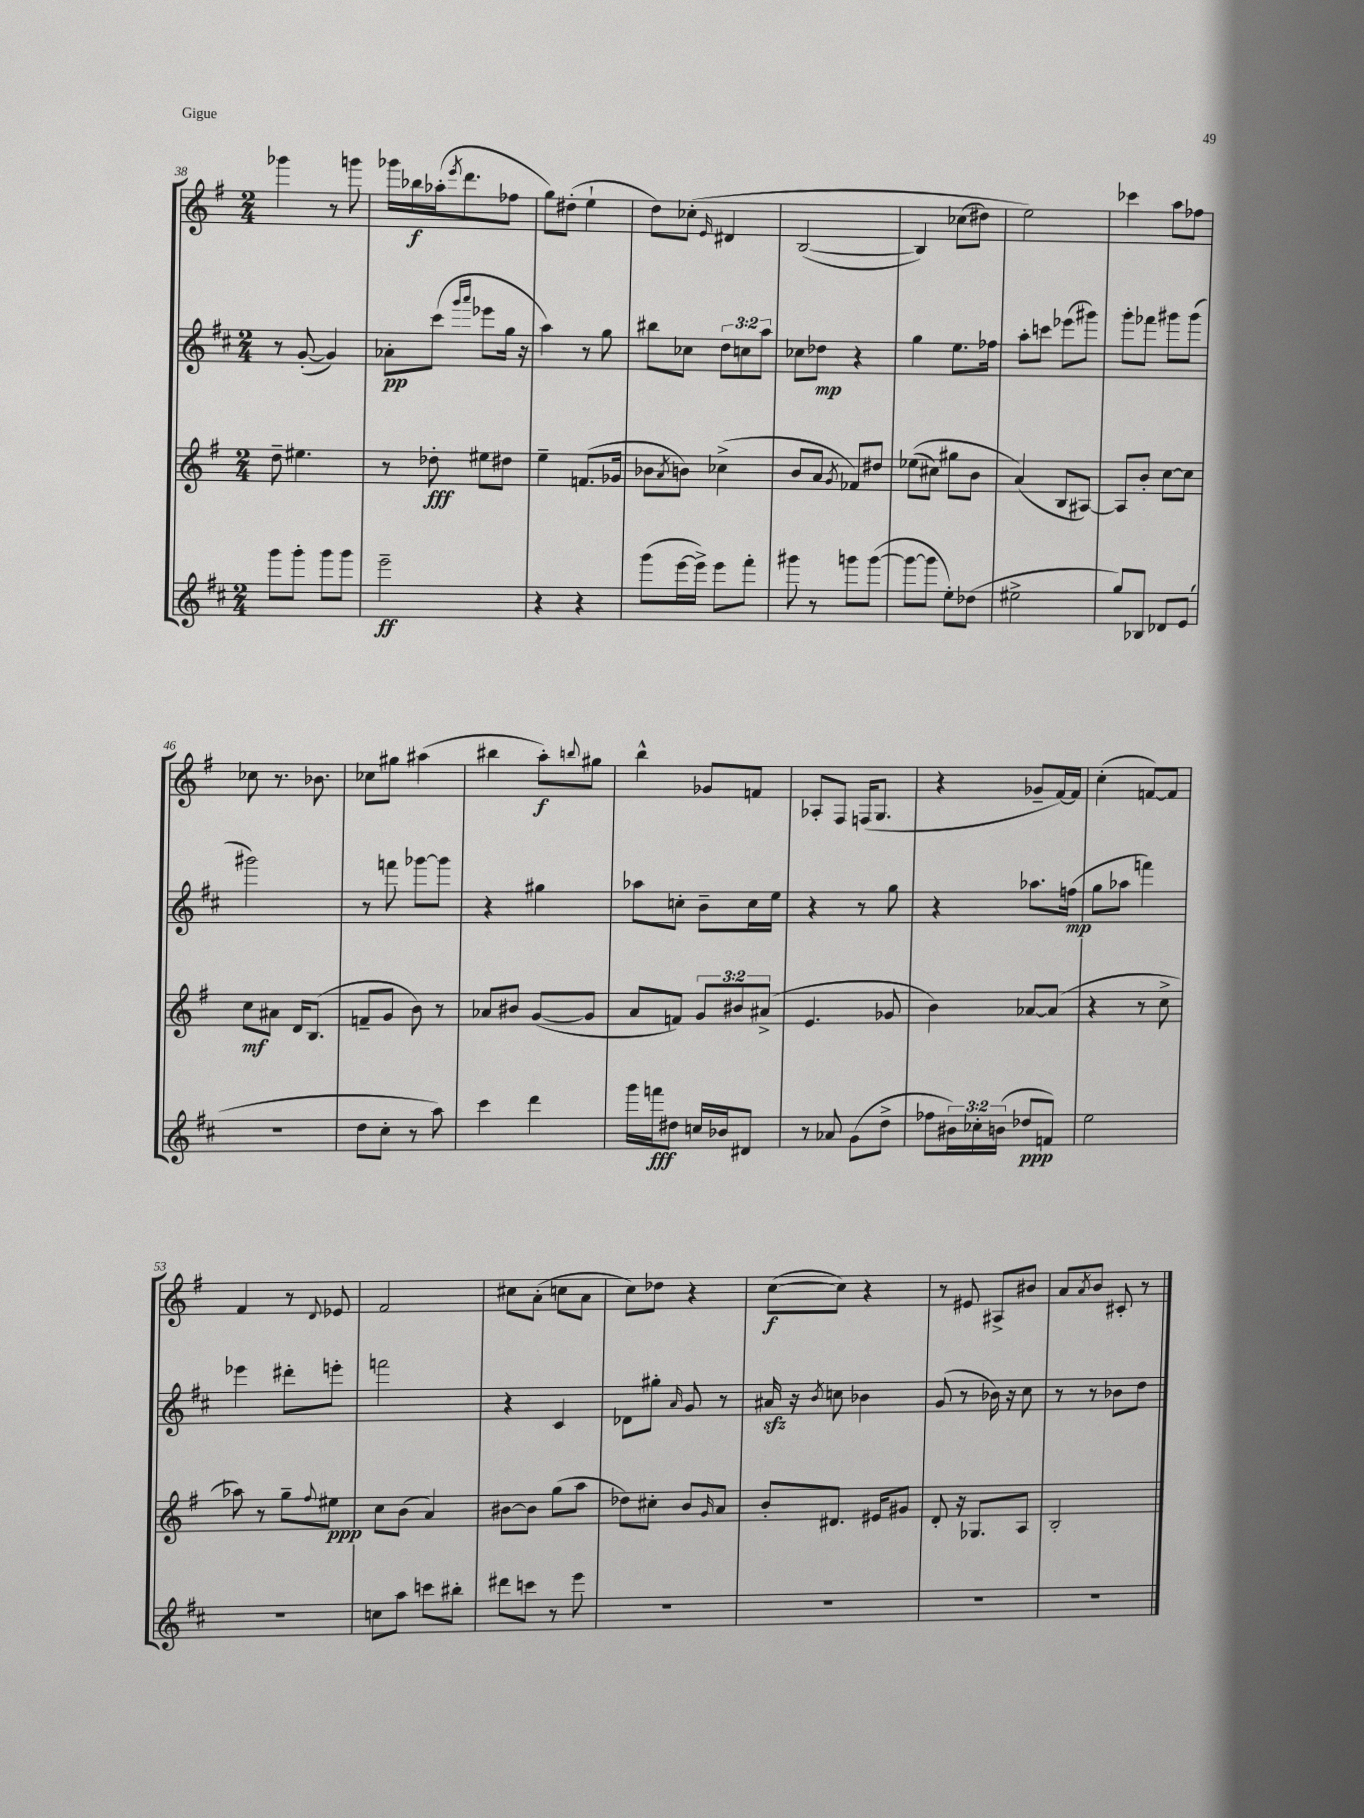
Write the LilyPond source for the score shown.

<<
\new StaffGroup <<
\new Staff = "s0" {
    \clef treble \key g \major \numericTimeSignature \time 2/4
    ges'''4 r8 g'''8 |
    ges'''16 bes''16\f aes''16-.( \acciaccatura { e'''8 } d'''8. fes''8 |
    g''8) dis''8-.( e''4-! |
    d''8) ces''8-.\( \grace { e'16 } dis'4 |
    b2~( |
    b4) ces''8( dis''8) |
    e''2\) |
    ces'''4 a''8 fes''8 |
    ces''8 r8. bes'8. |
    ces''8 gis''8 ais''4( |
    bis''4 a''8-.\f) \appoggiatura { b''8 } gis''8 |
    b''4-^ ges'8 f'8 |
    aes8-. fis8 f16( g8. |
    r4 ges'8-- fis'16~) fis'16 |
    c''4-.( f'8~) f'8 |
    fis'4 r8 \appoggiatura { d'8 } ees'8 |
    fis'2 |
    cis''8 a'8-.( c''8 a'8 |
    c''8) des''8 r4 |
    c''8~\f( c''8) r4 |
    r8 eis'8 ais8-> bis'8 |
    a'8 \acciaccatura { a'8 } b'8 cis'8-. r8 \bar "|." |
}
\new Staff = "s1" {
    \clef treble \key d \major \numericTimeSignature \time 2/4 \override Staff.TupletNumber.text = #tuplet-number::calc-fraction-text
    r8 g'8~-.( g'4) |
    aes'8-.\pp cis'''8( \grace { g'''16 a'''16 } ees'''8 g''16 r16 |
    a''4) r8 g''8 |
    bis''8 ces''8 \tuplet 3/2 { d''8 c''8 a''8 } |
    ces''8 des''8\mp r4 |
    g''4 e''8. fes''16 |
    a''8-. c'''8 ees'''8( gis'''8) |
    g'''8-. fes'''8 gis'''8 gis'''8( |
    gis'''2) |
    r8 f'''8 ges'''8~ ges'''8 |
    r4 gis''4 |
    aes''8 c''8-. b'8-- c''16 e''16 |
    r4 r8 g''8 |
    r4 aes''8. f''16\mp( |
    g''8 aes''8 f'''4) |
    ees'''4 dis'''8-. e'''8-. |
    f'''2 |
    r4 cis'4 |
    des'8 gis''8-. \grace { a'16 } g'8 r8 |
    ais'16\sfz r16 \acciaccatura { b'8 } c''8 bes'4 |
    g'8( r8 bes'16) r16 cis''8 |
    r8 r8 bes'8 d''8 \bar "|." |
}
\new Staff = "s2" {
    \clef treble \key g \major \numericTimeSignature \time 2/4 \override Staff.TupletNumber.text = #tuplet-number::calc-fraction-text
    d''8-- eis''4. |
    r8 des''8-.\fff eis''8 dis''8 |
    e''4-- f'8.( ges'16 |
    bes'8 \acciaccatura { a'8 } b'8) ces''4->( |
    b'8 a'8 \acciaccatura { g'8 } fes'8) dis''8 |
    ees''8(\( cis''8) gis''8 b'8 |
    a'4(\) b8 ais8~) |
    ais8 b'8-. c''8~ c''8 |
    c''8\mf ais'8 d'16 b8.( |
    f'8-- g'8 b'8) r8 |
    aes'8 bis'8 g'8~( g'8 |
    a'8 f'8) \tuplet 3/2 { g'8 bis'8 ais'8->( } |
    e'4. ges'8 |
    b'4) aes'8~ aes'8( |
    r4 r8 c''8-> |
    aes''8) r8 g''8-- \appoggiatura { fis''8 } eis''8\ppp |
    c''8 b'8( a'4) |
    bis'8~ bis'8 g''8( a''8 |
    des''8) cis''8-. b'8 \grace { g'16 } a'8 |
    b'8-. dis'8. eis'16 gis'8 |
    d'8-. r16 ges8. a8 |
    b2-. \bar "|." |
}
\new Staff = "s3" {
    \clef treble \key d \major \numericTimeSignature \time 2/4 \override Staff.TupletNumber.text = #tuplet-number::calc-fraction-text
    g'''8 g'''8-. g'''8 g'''8 |
    e'''2--\ff |
    r4 r4 |
    g'''8( e'''16~ e'''16->) e'''8 fis'''8-. |
    gis'''8 r8 g'''8 g'''8~( |
    g'''8~ g'''8 e''8-.) des''8( |
    eis''2-> |
    g''8) bes8 des'8 e'8( |
    R2 |
    d''8 cis''8-. r8 a''8) |
    cis'''4 d'''4 |
    g'''16 f'''16\fff dis''8 c''16 bes'16 dis'8 |
    r8 aes'8 g'8( d''8-> |
    fes''8 \tuplet 3/2 { bis'16) ces''16-. b'16( } des''8\ppp f'8) |
    e''2 |
    r2 |
    c''8 a''8 c'''8 bis''8-. |
    dis'''8 c'''8 r8 e'''8 |
    r2 |
    R2 |
    R2 |
    R2 \bar "|." |
}
>>
>>
\layout { \context { \Score currentBarNumber = #38 } }
